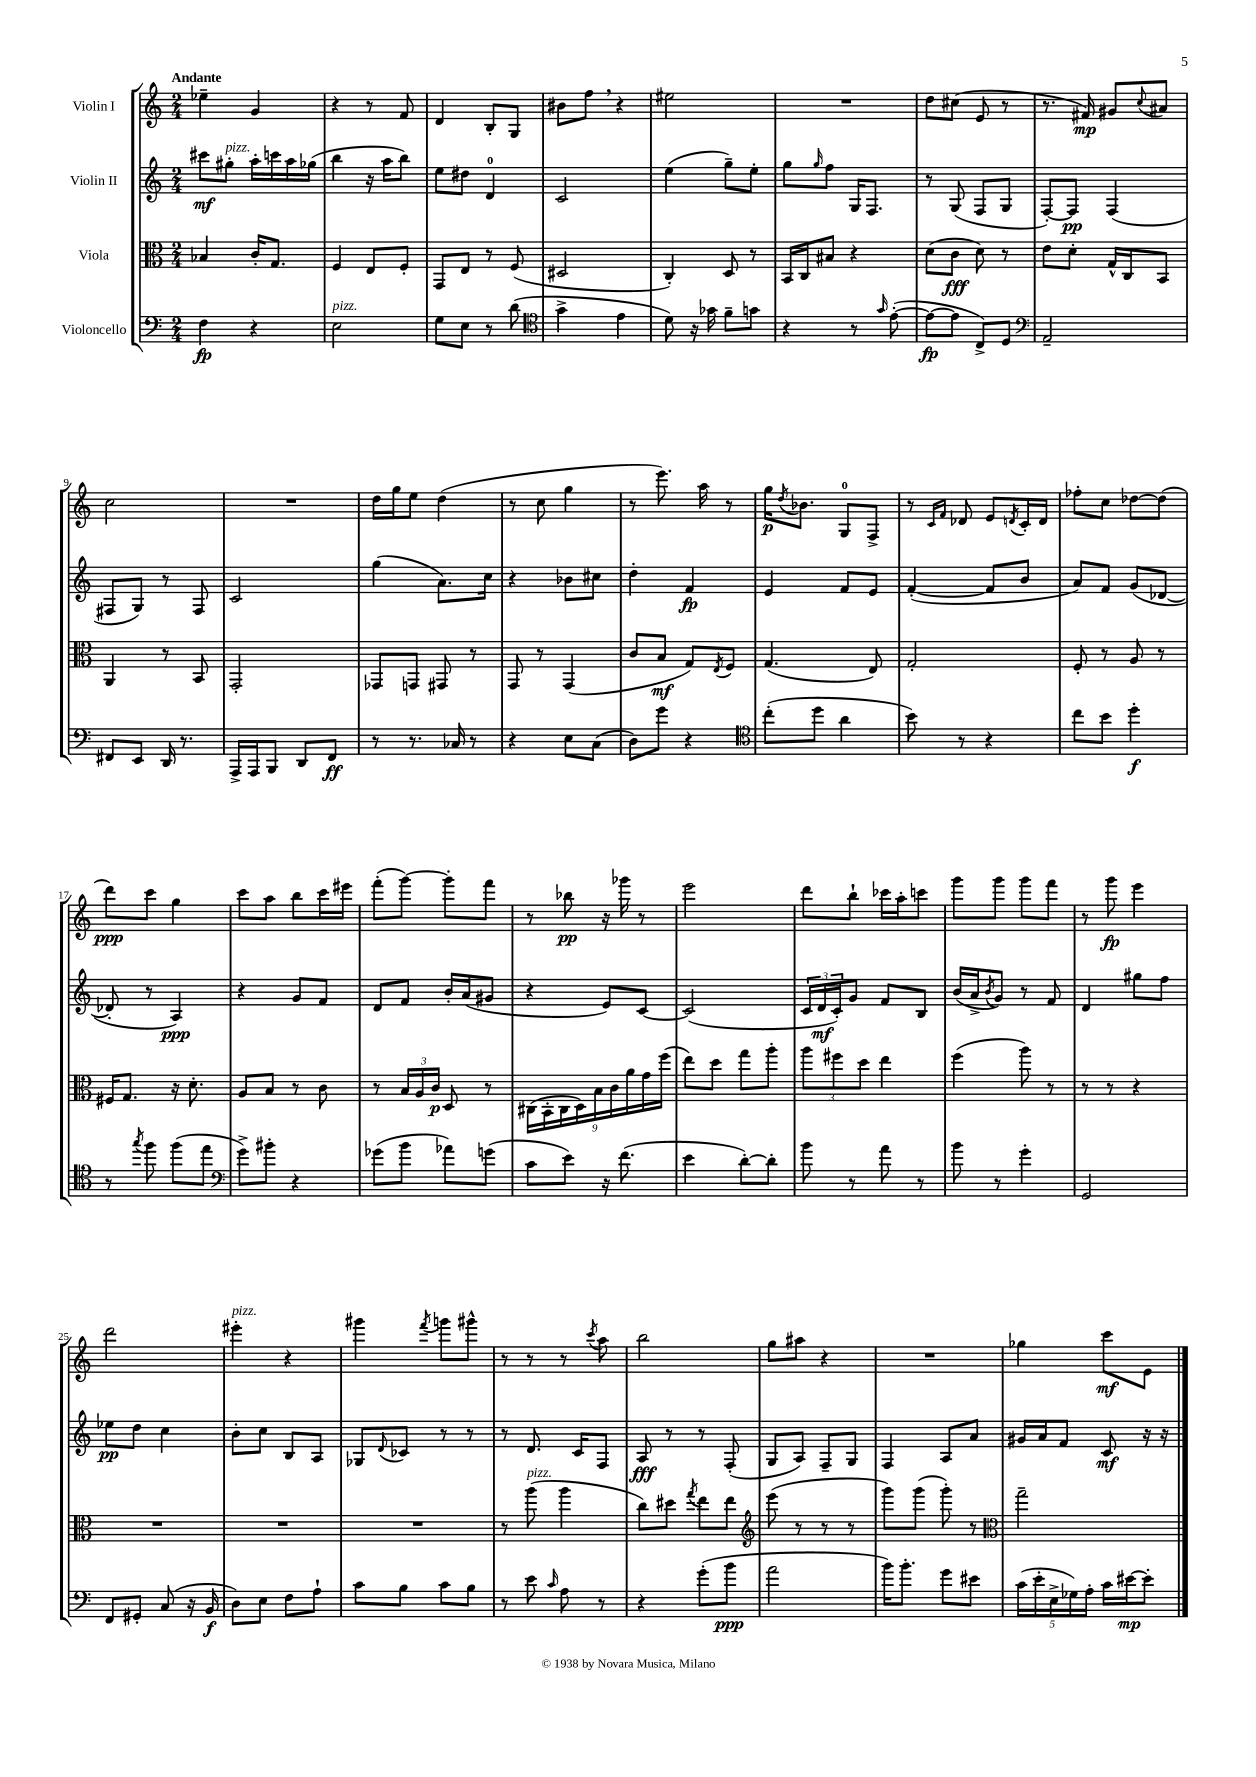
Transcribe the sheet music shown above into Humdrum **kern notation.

**kern	**kern	**kern	**kern
*staff4	*staff3	*staff2	*staff1
*clefF4	*clefC3	*clefG2	*clefG2
*k[]	*k[]	*k[]	*k[]
*M2/4	*M2/4	*M2/4	*M2/4
4F	4B-	8ccc#	4ee-~
.	.	8gg#'	.
4r	16c'	16aa'	4g
.	8.G	16ccc	.
.	.	16aa	.
.	.	(16gg-	.
=	=	=	=
2E	4F	4bb	4r
.	8E	16r	8r
.	.	16aa	.
.	8F'	8bb)	8f
=	=	=	=
8G	8GG	8ee	4d
8E	8E	8dd#	.
8r	8r	4d	8B'
(8d	(8F	.	8G
=	=	=	=
*clefC4	*	*	*
4g^	2D#	2c	8b#
.	.	.	8ff
4e	.	.	4r
=	=	=	=
8d)	4C')	(4ee	2ee#
16r	.	.	.
16g-	.	.	.
8f~	8D	8gg~)	.
8g	8r	8ee'	.
=	=	=	=
4r	16BB	8gg	2r
.	16C	.	.
.	.	16qqgg	.
.	8B#	8ff	.
8r	4r	16G	.
.	.	8.F	.
16qqg	.	.	.
([8e'	.	.	.
=	=	=	=
8e_	(8d	8r	8dd
8e]	8c	(8G	(8cc#
8C^)	8d)	8F	8e
8D	8r	8G	8r
=	=	=	=
*clefF4	*	*	*
2AA~	8e	[8F')	8.r
.	8d'	8F]	.
.	.	.	16f#)
.	16G^^	(4F	8g#
.	16C	.	.
.	.	.	8qqcc
.	8BB	.	8a#
=	=	=	=
8FF#	4AA	8F#	2cc
8EE	.	8G)	.
16DD	8r	8r	.
8.r	.	.	.
.	8BB	8F#	.
=	=	=	=
16AAA^	2GG'	2c	2r
16AAA	.	.	.
8BBB	.	.	.
8DD	.	.	.
8FF	.	.	.
=	=	=	=
8r	8GG-	(4gg	16dd
.	.	.	16gg
8.r	8GG	.	8ee
.	8GG#	8.a)	(4dd
16C-	.	.	.
8r	8r	.	.
.	.	16cc	.
=	=	=	=
4r	8GG	4r	8r
.	8r	.	8cc
8E	(4GG	8b-	4gg
(8C	.	8cc#	.
=	=	=	=
8D)	8c	4dd'	8r
8g	8B	.	8.eee)
4r	8G)	4f	.
.	.	.	16aa
.	8qE	.	.
.	8F	.	8r
=	=	=	=
*clefC4	*	*	*
(8cc'	(4.G	4e	16gg
.	.	.	8qdd
.	.	.	8.b-
8dd	.	.	.
4a	.	8f	8G
.	8E)	8e	8F^
=	=	=	=
8b)	2G'	([4f'	8r
.	.	.	16qqc
.	.	.	16qqf
8r	.	.	8d-
4r	.	8f]	8e
.	.	.	8qd
.	.	8b	16c'
.	.	.	16d
=	=	=	=
8cc	8F'	8a)	8ff-'
8b	8r	8f	8cc
4dd'	8A	(8g	[8dd-
.	8r	[8d-	(8dd-]
=	=	=	=
8r	16F#	8d-']	8ddd)
.	8.G	.	.
8qgg	.	.	.
8ff	.	8r	8ccc
(8ff	16r	4A)	4gg
.	8.d'	.	.
8ee	.	.	.
=	=	=	=
*clefF4	*	*	*
8g^)	8A	4r	8ccc
8b#'	8B	.	8aa
4r	8r	8g	8bb
.	8c	8f	16ccc
.	.	.	16eee#
=	=	=	=
(8g-	8r	8d	(8fff'
8b	24B	8f	[8ggg)
.	24A	.	.
.	24c	.	.
8a-)	8D	16b'	8ggg']
.	.	(16a	.
(8g	8r	8g#	8fff
=	=	=	=
8c	(18C#	4r	8r
.	18BB'	.	.
.	18C#	.	.
8e)	.	.	8bb-
.	18D)	.	.
.	18B	.	.
16r	.	8e)	16r
.	18c	.	.
(8.f	.	.	16ggg-
.	18a	.	.
.	.	[8c	8r
.	18g	.	.
.	(18ff	.	.
=	=	=	=
4e	8ee)	(2c]	2eee
.	8dd	.	.
[8d')	8gg	.	.
8d']	8aa'	.	.
=	=	=	=
8b	12aa	24c	8ddd
.	.	24d	.
.	12ff#	24c')	.
8r	.	8g	8bb`
.	12dd	.	.
8a	4ee	8f	16ccc-
.	.	.	16aa'
8r	.	8B	8ccc
=	=	=	=
8b	(4ff	(16b	8ggg
.	.	16a^	.
.	.	8qb	.
8r	.	8g)	8ggg
4g'	8aa)	8r	8ggg
.	8r	8f	8fff
=	=	=	=
2GG	8r	4d	8r
.	8r	.	8ggg
.	4r	8gg#	4eee
.	.	8ff	.
=	=	=	=
8FF	2r	8ee-	2ddd
8GG#'	.	8dd	.
(8C	.	4cc	.
16r	.	.	.
16BB	.	.	.
=	=	=	=
8D)	2r	8b'	4eee#'
8E	.	8cc	.
8F	.	8B	4r
8A`	.	8A	.
=	=	=	=
8c	2r	8G-	4ggg#
.	.	8qqd	.
8B	.	8c-	.
.	.	.	8qfff
8c	.	8r	8ggg
8B	.	8r	8ggg#^^
=	=	=	=
8r	8r	8r	8r
8e	(8aa	8.d	8r
16qqc	.	.	.
8A	4aa	.	8r
.	.	16c	.
.	.	.	8qccc
8r	.	8F	8aa
=	=	=	=
4r	8cc)	8A	2bb
.	8dd#	8r	.
.	8qgg	.	.
(8g'	8ee	8r	.
8b	8ee	(8F'	.
=	=	=	=
*	*clefG2	*	*
2a	(8eee	8G	8gg
.	8r	8A)	8aa#
.	8r	8F~	4r
.	8r	8G	.
=	=	=	=
16b)	8ggg)	4F	2r
8.b'	.	.	.
.	(8ggg	.	.
8g	8ggg')	8A	.
8e#	8r	8a	.
=	=	=	=
*	*clefC3	*	*
(20c	2gg~	16g#	4gg-
20e'	.	.	.
.	.	16a	.
20E^	.	.	.
.	.	8f	.
20G-)	.	.	.
20A'	.	.	.
16c	.	8c	8ccc
[16e#	.	.	.
8e#']	.	16r	8e
.	.	16r	.
==	==	==	==
*-	*-	*-	*-
